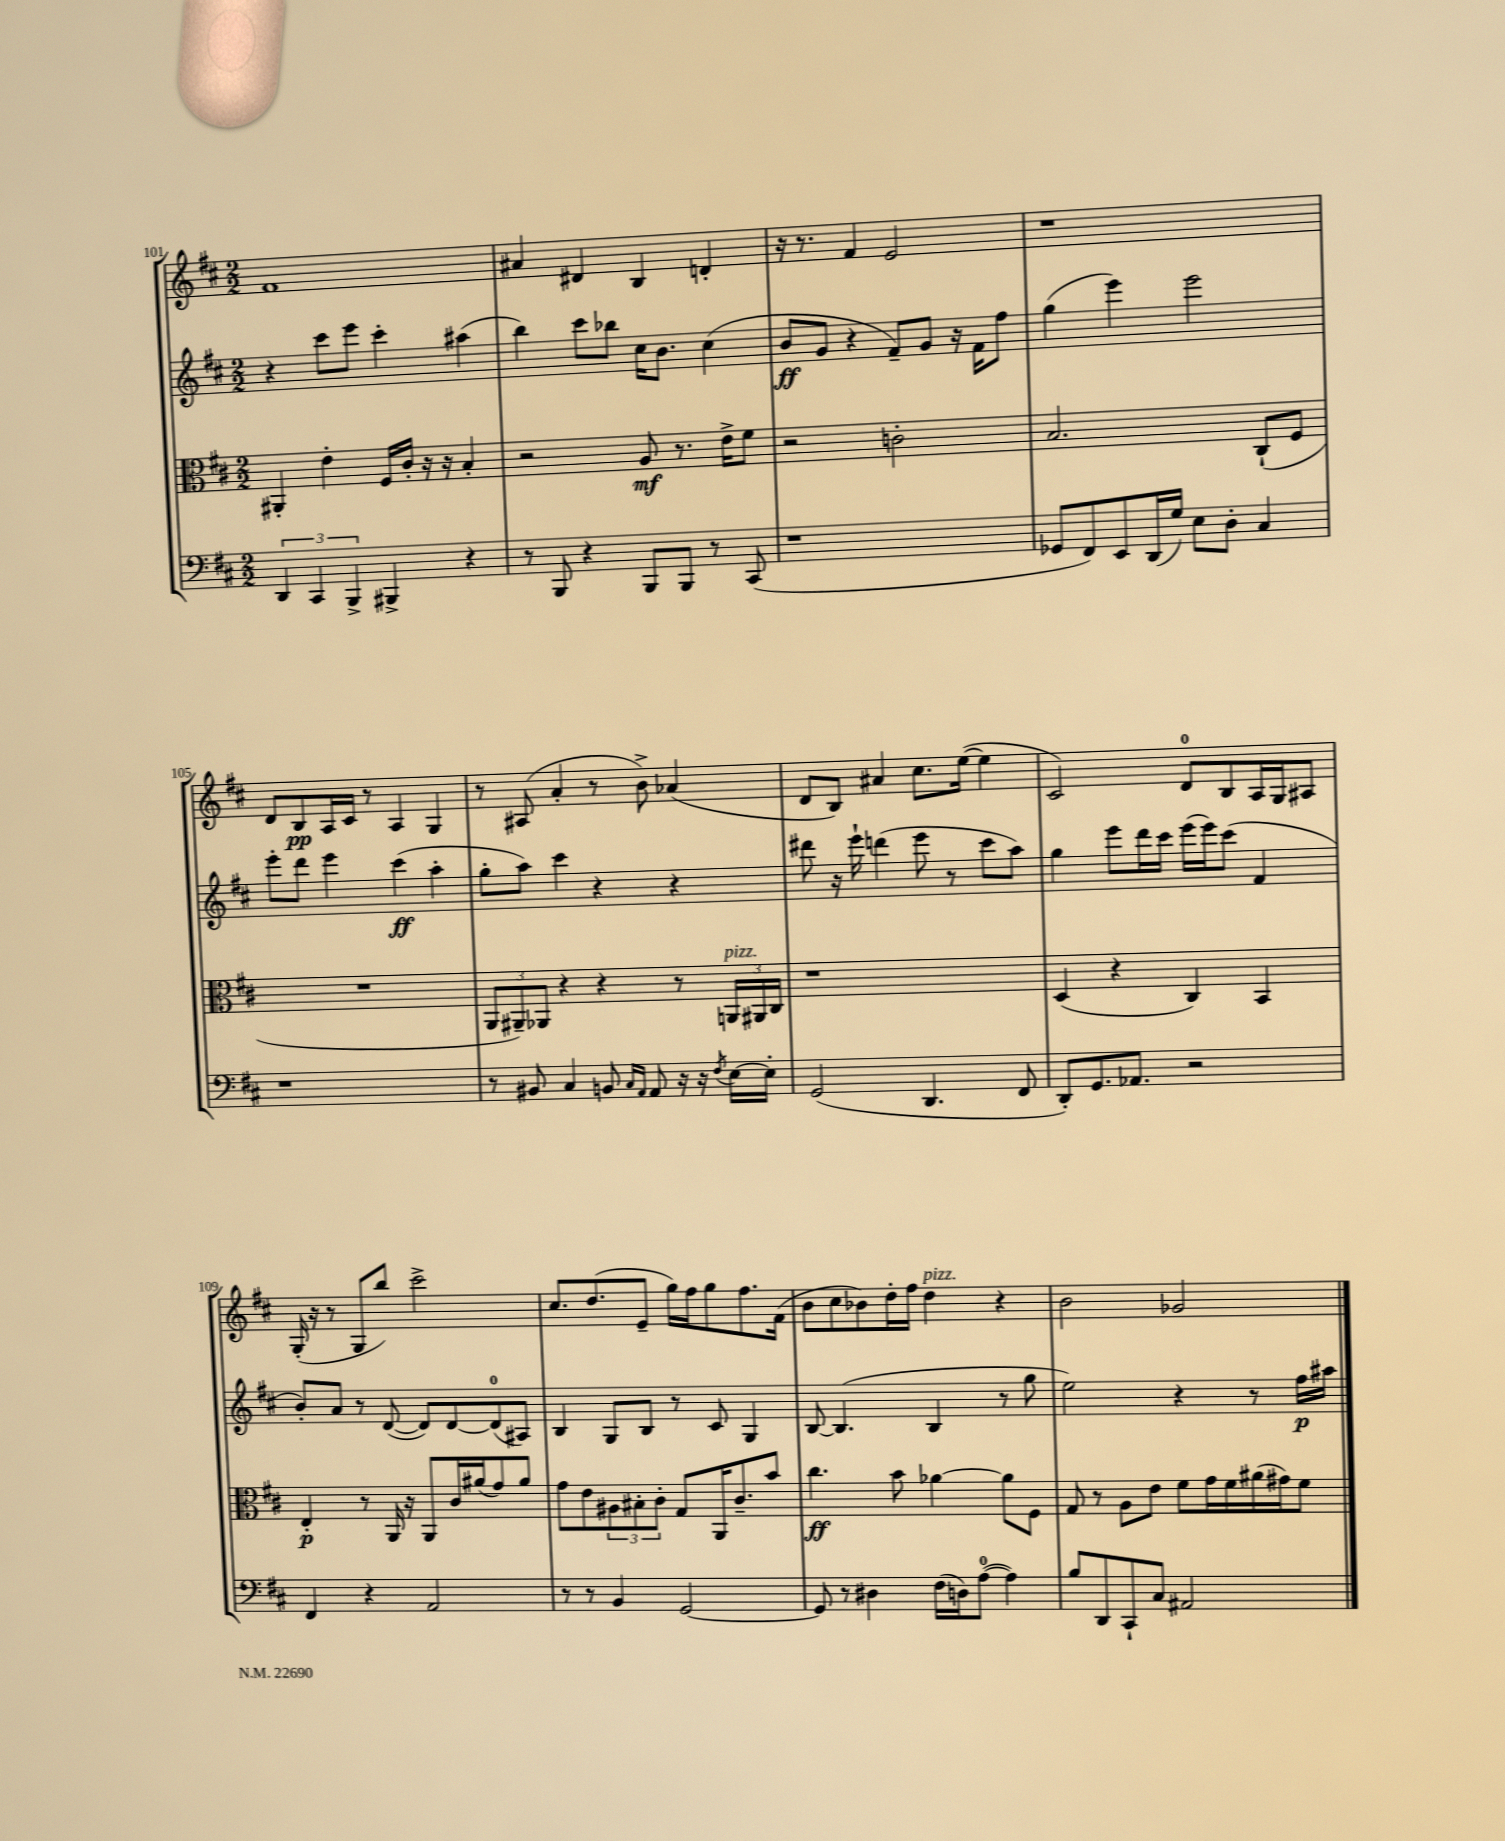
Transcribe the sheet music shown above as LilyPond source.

<<
\new StaffGroup <<
\new Staff = "s0" {
    \clef treble \key d \major \numericTimeSignature \time 2/2
    fis'1 |
    ais'4 dis'4 b4 d'4-. |
    r16 r8. fis'4 e'2 |
    r1 |
    d'8 b8\pp a16 cis'16 r8 a4 g4 |
    r8 ais8( a'4-. r8 b'8->) aes'4( |
    d'8 b8) ais'4 cis''8. e''16~( e''4 |
    cis'2) d'8-0 b8 a16 g16 ais8 |
    g16-.( r16 r8 g8 b''8) cis'''2-> |
    cis''8. d''8.( e'8-- g''16) fis''16 g''8 fis''8. fis'16( |
    b'8 cis''8 bes'8) d''16-. fis''16 d''4^\markup { \italic "pizz." } r4 |
    b'2 ges'2 \bar "|." |
}
\new Staff = "s1" {
    \clef treble \key d \major \numericTimeSignature \time 2/2
    r4 cis'''8 e'''8 cis'''4-. ais''4( |
    b''4) cis'''8 bes''8 cis''16 b'8. cis''4( |
    b'8\ff g'8 r4 fis'8--) g'8 r16 fis'16 fis''8 |
    g''4( e'''4) e'''2 |
    e'''8-. d'''8 e'''4 cis'''4\ff( a''4-. |
    g''8-. a''8) cis'''4 r4 r4 |
    dis'''8 r16 e'''16-! d'''4( e'''8 r8 cis'''8 a''8) |
    g''4 e'''8 d'''16 cis'''16 e'''16( e'''16) cis'''8( fis'4 |
    b'8-.) a'8 r8 d'8~( d'8) d'8~ d'8-0( ais8) |
    b4 g8 b8 r8 cis'8 g4 |
    b8~ b4.( b4 r8 g''8 |
    e''2) r4 r8 fis''16\p ais''16 \bar "|." |
}
\new Staff = "s2" {
    \clef alto \key d \major \numericTimeSignature \time 2/2
    ais,4-. e'4-. fis16 cis'16-. r16 r16 b4-. |
    r2 a8\mf r8. e'16-> fis'8 |
    r2 c'2-. |
    b2. cis8-!( fis8 |
    R1 |
    \tuplet 3/2 { a,8 ais,8--) aes,8 } r4 r4 r8 \tuplet 3/2 { a,16^\markup { \italic "pizz." } ais,16 cis16 } |
    r1 |
    d4( r4 cis4) b,4 |
    e4-.\p r8 a,16 r16 a,8 cis'16 ais'16( g'8) ais'8 |
    g'8 e'8 \tuplet 3/2 { ais8 bis8-. cis'8-. } g8 a,16 cis'8.-- b'8 |
    cis''4.\ff b'8 aes'4~ aes'8 fis8 |
    g8 r8 a8 e'8 fis'8 g'16 fis'16 ais'16( gis'16) fis'8 \bar "|." |
}
\new Staff = "s3" {
    \clef bass \key d \major \numericTimeSignature \time 2/2
    \tuplet 3/2 { d,4 cis,4 b,,4-> } bis,,4-> r4 |
    r8 b,,8 r4 b,,8 b,,8 r8 cis,8( |
    r1 |
    ges,8 fis,8) e,8 d,16( g16) e8 d8-. cis4 |
    r1 |
    r8 bis,8 cis4 b,8 \grace { cis16 a,16 } a,8 r16 r16 \acciaccatura { fis8 } e16~ e16-. |
    g,2( d,4. fis,8 |
    d,8-.) g,8. aes,8. r2 |
    fis,4 r4 a,2 |
    r8 r8 b,4 g,2~ |
    g,8 r8 dis4 fis16( d16) a8-0~( a4) |
    b8 d,8 cis,8-! cis8 ais,2 \bar "|." |
}
>>
>>
\layout { \context { \Score currentBarNumber = #101 } }
